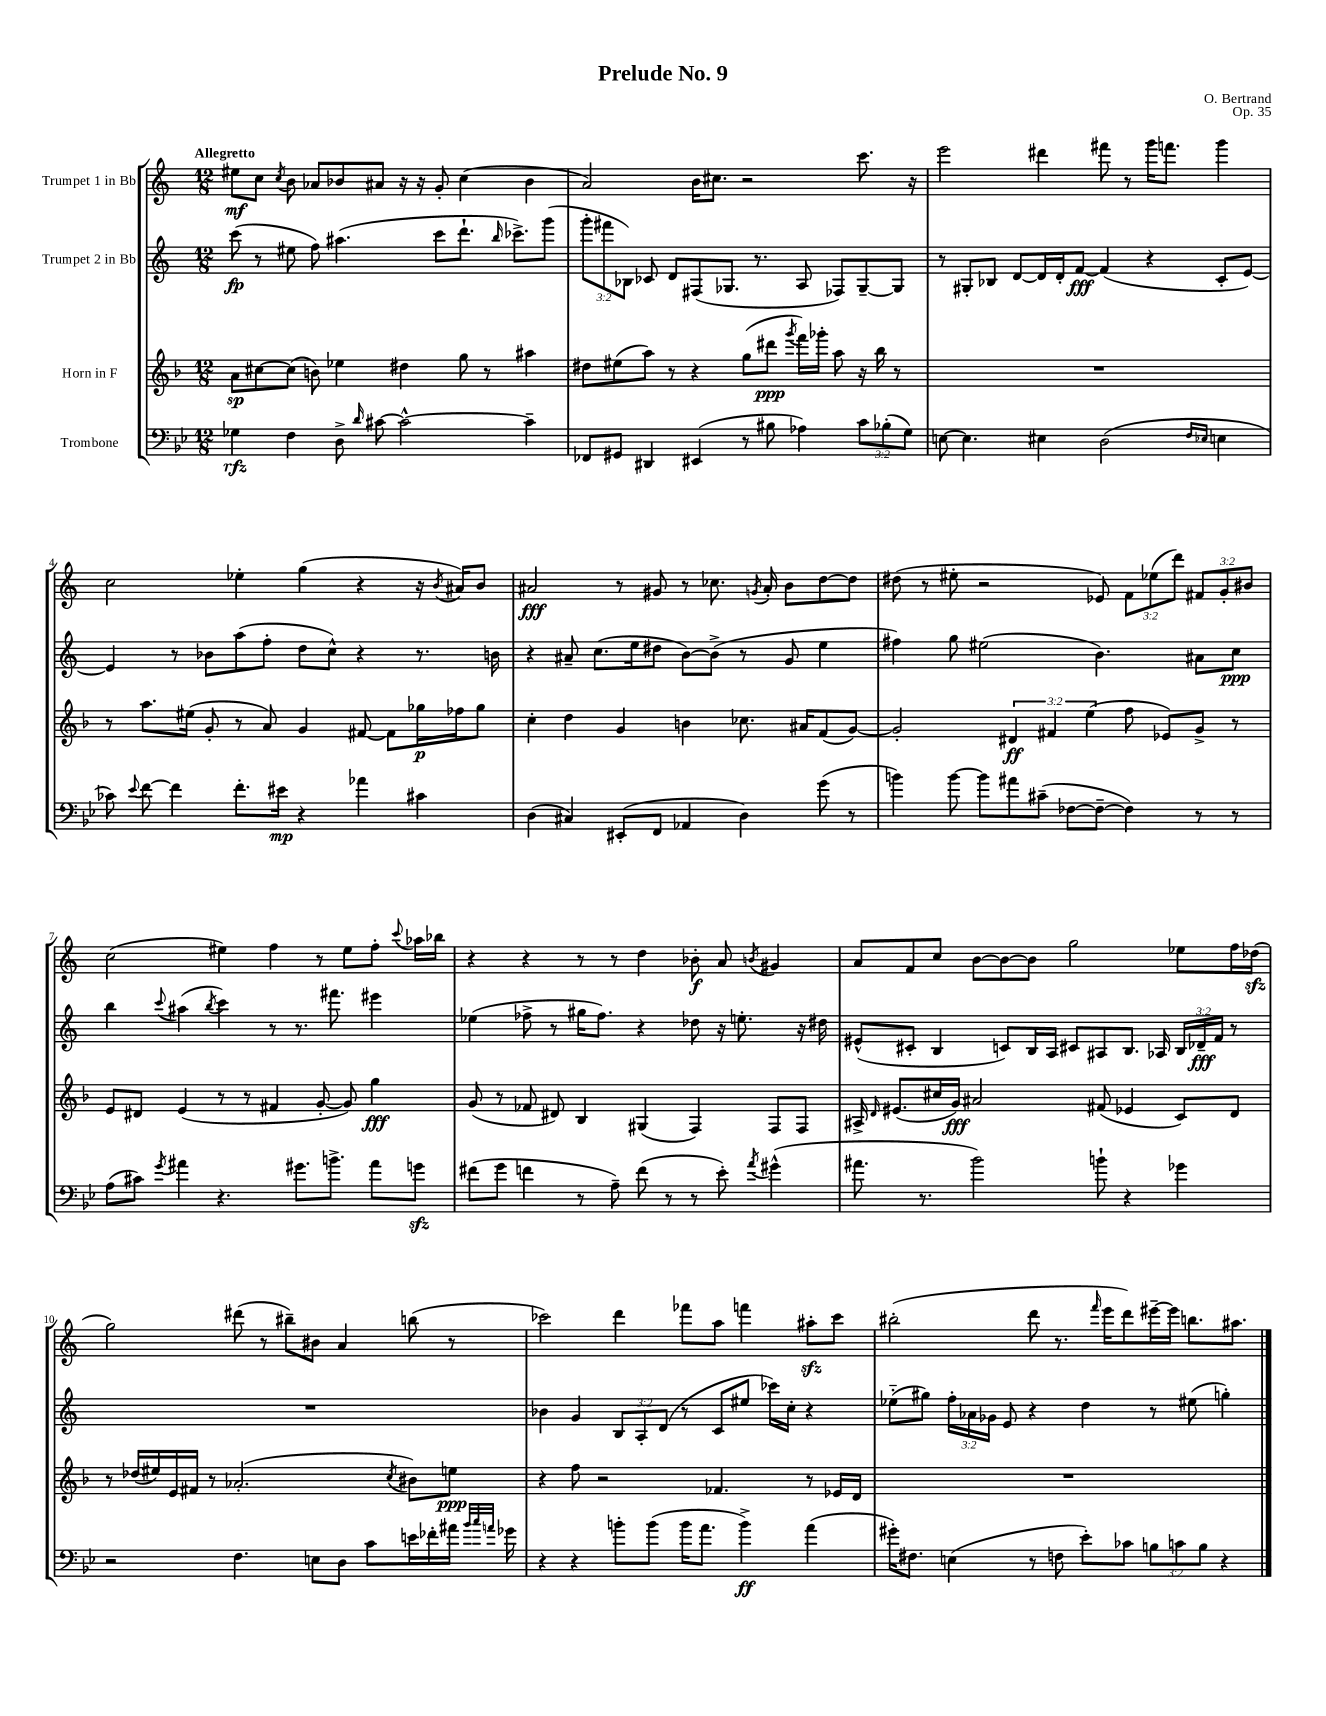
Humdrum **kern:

**kern	**dynam	**kern	**dynam	**kern	**dynam	**kern	**dynam
*part4	*part4	*part3	*part3	*part2	*part2	*part1	*part1
*staff4	*staff4	*staff3	*staff3	*staff2	*staff2	*staff1	*staff1
*I"Trombone	*	*I"Horn in F	*	*I"Trumpet 2 in Bb	*	*I"Trumpet 1 in Bb	*
*clefF4	*	*clefG2	*	*clefG2	*	*clefG2	*
*k[b-e-]	*	*k[b-]	*	*k[]	*	*k[]	*
*M12/8	*	*M12/8	*	*M12/8	*	*M12/8	*
=1	=1	=1	=1	=1	=1	=1	=1
!	!	!	!	!	!	!LO:TX:a:B:t=Allegretto	!
4G-X\	rfz	8a\L	sp	(8ccc\	fp	8ee#X\L	mf
.	.	[8cc#X\	.	8r	.	8cc\J	.
.	.	.	.	.	.	8qcc/	.
4F\	.	(8cc#\J]	.	8ee#X\	.	8b\	.
.	.	8bn\)	.	8ff\)	.	8a-X/L	.
8D^\	.	4ee-X\	.	(4.aa#X\	.	8b-X/	.
16qqd/	.	.	.	.	.	.	.
[8c#X\	.	.	.	.	.	8a#X/J	.
2c#^^\_	.	4dd#X\	.	.	.	16r	.
.	.	.	.	.	.	16r	.
.	.	.	.	8ccc\L	.	8g'/	.
.	.	8gg\	.	8.ddd`\J	.	(4cc\	.
.	.	8r	.	.	.	.	.
.	.	.	.	16qqbb/	.	.	.
.	.	.	.	8.ccc-X^\L)	.	.	.
4c#~\]	.	4aa#X\	.	.	.	4b-\	.
.	.	.	.	(8ggg\J	.	.	.
=2	=2	=2	=2	=2	=2	=2	=2
8FF-X/L	.	8dd#X\L	.	12ggg'\L	.	2a/)	.
.	.	.	.	12fff#X\	.	.	.
8GG#X/J	.	(8ee#X\	.	.	.	.	.
.	.	.	.	12B-X\J)	.	.	.
4DD#X/	.	8aa\J)	.	8c-X/	.	.	.
.	.	8r	.	8d/L	.	.	.
(4EE#X/	.	4r	.	(8F#X/	.	16b\KL	.
.	.	.	.	.	.	8.cc#X\J	.
.	.	.	.	8.G-X/J	.	.	.
8r	.	(8gg\L	.	.	.	2r	.
.	.	.	.	8.r	.	.	.
8B#X\	.	8ddd#X\J	ppp	.	.	.	.
.	.	8qggg/	.	.	.	.	.
4A-X\)	.	16fff\LL)	.	8A/	.	.	.
.	.	16ggg-X'\JJ	.	.	.	.	.
.	.	8aa\	.	8F-X/L)	.	.	.
12c\L	.	16r	.	[8G-~/	.	8.ccc\	.
.	.	16bb-\	.	.	.	.	.
(12B-X'\	.	.	.	.	.	.	.
.	.	8r	.	8G-/J]	.	.	.
12G\J)	.	.	.	.	.	.	.
.	.	.	.	.	.	16r	.
=3	=3	=3	=3	=3	=3	=3	=3
[8En\	.	1.r	.	8r	.	2eee\	.
4.E\]	.	.	.	8G#X'/L	.	.	.
.	.	.	.	8B-X/J	.	.	.
.	.	.	.	[8d/L	.	.	.
4E#X\	.	.	.	16d/L]	.	4ddd#X\	.
.	.	.	.	16d'/J	.	.	.
.	.	.	.	[8f/J	fff	.	.
(2D\	.	.	.	(4f/]	.	8fff#X\	.
.	.	.	.	.	.	8r	.
.	.	.	.	4r	.	16ggg\KL	.
.	.	.	.	.	.	8.fffn\J	.
16qqF/LL	.	.	.	.	.	.	.
16qqE-X/JJ	.	.	.	.	.	.	.
4En\	.	.	.	8c'/L	.	4ggg\	.
.	.	.	.	[8e/J)	.	.	.
!!LO:LB:g=z
=4	=4	=4	=4	=4	=4	=4	=4
8c-X\)	.	8r	.	4e/]	.	2cc\	.
8qqe-/	.	.	.	.	.	.	.
[8f\	.	8.aa\L	.	.	.	.	.
4f\]	.	.	.	8r	.	.	.
.	.	(16ee#X\Jk	.	.	.	.	.
.	.	8g'/	.	8b-X\L	.	.	.
8.f'\L	.	8r	.	(8aa\	.	4ee-X'\	.
.	.	8a/)	.	8ff'\J	.	.	.
16e#X\Jk	mp	.	.	.	.	.	.
4r	.	4g/	.	8dd\L	.	(4gg\	.
.	.	.	.	8cc^^\J)	.	.	.
4a-X\	.	[8f#X/	.	4r	.	4r	.
.	.	8f#\L]	.	.	.	.	.
4c#X\	.	16gg-X\L	p	8.r	.	16r	.
.	.	.	.	.	.	8qb/	.
.	.	16ff-X\J	.	.	.	16a#X/KL)	.
.	.	8gg-\J	.	.	.	8b/J	.
.	.	.	.	16bn\	.	.	.
=5	=5	=5	=5	=5	=5	=5	=5
(4D\	.	4cc'\	.	4r	.	2a#X/	fff
4C#X/)	.	4dd\	.	8a#X~/	.	.	.
.	.	.	.	(8.cc\L	.	.	.
(8EE#X'/L	.	4g/	.	.	.	8r	.
.	.	.	.	16ee\k	.	.	.
8FF/J	.	.	.	8dd#X\J	.	8g#X/	.
4AA-X/	.	4bn\	.	[8b\L)	.	8r	.
.	.	.	.	(8b^\J]	.	8.cc-X\	.
4D\)	.	8.cc-X\	.	8r	.	.	.
.	.	.	.	.	.	8qgn/	.
.	.	.	.	.	.	16a#'/	.
.	.	.	.	8g/	.	8b\L	.
.	.	16a#X/KL	.	.	.	.	.
(8g\	.	(8f/	.	4ee\	.	[8dd\	.
8r	.	[8g/J)	.	.	.	8dd\J]	.
=6	=6	=6	=6	=6	=6	=6	=6
4bn\)	.	2g'/]	.	4ff#X\)	.	(8dd#X\	.
.	.	.	.	.	.	8r	.
[8b\	.	.	.	8gg\	.	8ee#X'\	.
8b\L]	.	.	.	(2ee#X\	.	2r	.
8a#X\	.	6d#X/	ff	.	.	.	.
(8c#X~\J	.	.	.	.	.	.	.
.	.	6f#X/	.	.	.	.	.
[8F-X\L	.	.	.	.	.	.	.
.	.	(6ee\	.	.	.	.	.
8F-~\J_	.	.	.	4.b\)	.	8e-X/)	.
4F-\])	.	8ff\	.	.	.	12f\L	.
.	.	.	.	.	.	(12ee-X\	.
.	.	8e-X/L)	.	.	.	.	.
.	.	.	.	.	.	12ddd\J)	.
8r	.	8g^/J	.	8a#X\L	.	12f#X/L	.
.	.	.	.	.	.	12g'/	.
8r	.	8r	.	8cc\J	ppp	.	.
.	.	.	.	.	.	12b#X/J	.
!!LO:LB:g=z
=7	=7	=7	=7	=7	=7	=7	=7
(8A\L	.	8e/L	.	4bb\	.	(2cc\	.
8c#X\J)	.	8d#X/J	.	.	.	.	.
8qg/	.	.	.	8qqccc/	.	.	.
4a#X\	.	(4e/	.	(4aa#X\	.	.	.
.	.	.	.	8qbb/	.	.	.
4.r	.	8r	.	4ccc\)	.	4ee#X\)	.
.	.	8r	.	.	.	.	.
.	.	4f#X/	.	8r	.	4ff\	.
8.g#X\L	.	.	.	8.r	.	.	.
.	.	[8g'/	.	.	.	8r	.
8.bn^\J	.	.	.	8.fff#X\	.	.	.
.	.	8g/])	.	.	.	8ee#\L	.
8a#\L	.	4gg\	fff	4eee#X\	.	8ff'\J	.
.	.	.	.	.	.	8qqccc/	.
8gnzz\J	.	.	.	.	.	16aa-X\LL	.
.	.	.	.	.	.	16bb-X\JJ	.
=8	=8	=8	=8	=8	=8	=8	=8
(8f#X\L	.	(8g/	.	(4ee-X\	.	4r	.
8g\J	.	8r	.	.	.	.	.
4fn\	.	8f-X/	.	8ff-X^\	.	4r	.
.	.	8d#X/)	.	8r	.	.	.
8r	.	4B-/	.	16gg#X\KL	.	8r	.
.	.	.	.	8.ff-\J)	.	.	.
8A~\)	.	.	.	.	.	8r	.
(8f\	.	(4G#X/	.	4r	.	4dd\	.
8r	.	.	.	.	.	.	.
8r	.	4F/)	.	8dd-X\	.	8b-X'\	f
8e-'\)	.	.	.	16r	.	8a/	.
.	.	.	.	8.een'\	.	.	.
8qa/	.	.	.	.	.	8qbn/	.
(4g#X^^\	.	8F/L	.	.	.	4g#X/	.
.	.	8F/J	.	16r	.	.	.
.	.	.	.	16dd#X\	.	.	.
=9	=9	=9	=9	=9	=9	=9	=9
8.a#X\	.	16A#X^/	.	(8e#X^^/L	.	8a/L	.
.	.	16qqd/	.	.	.	.	.
.	.	(8.e#X/L	.	.	.	.	.
.	.	.	.	8c#X'/J	.	8f/	.
8.r	.	.	.	.	.	.	.
.	.	16cc#X/L	.	4B/	.	8cc/J	.
.	.	16g/JJ)	fff	.	.	.	.
2b-\)	.	2a#X/	.	.	.	[8b\L	.
.	.	.	.	8cn/L)	.	8b\_	.
.	.	.	.	16B/L	.	8b\J]	.
.	.	.	.	16A/JJ	.	.	.
.	.	.	.	8c#X/L	.	2gg\	.
8bn`\	.	(8f#X/	.	8A#X/	.	.	.
4r	.	4e-X/	.	8.B/J	.	.	.
.	.	.	.	16A-X/	.	.	.
4g-X\	.	8c/L)	.	24B/LL	.	8ee-X\L	.
.	.	.	.	24d-X~/	fff	.	.
.	.	.	.	24f/JJ	.	.	.
.	.	8d/J	.	8r	.	16ff\L	.
.	.	.	.	.	.	(16dd-Xzz\JJ	.
!!LO:LB:g=z
=10	=10	=10	=10	=10	=10	=10	=10
2r	.	8r	.	1.r	.	2gg\)	.
.	.	(16dd-X/LL	.	.	.	.	.
.	.	16ee#X/)	.	.	.	.	.
.	.	16e/	.	.	.	.	.
.	.	16f#X/JJ	.	.	.	.	.
.	.	8r	.	.	.	.	.
4.F\	.	(2.a-X'/	.	.	.	(8ddd#X\	.
.	.	.	.	.	.	8r	.
.	.	.	.	.	.	8bb#X~\L)	.
8En\L	.	.	.	.	.	8b#X\J	.
8D\J	.	.	.	.	.	4a/	.
8c\L	.	.	.	.	.	.	.
.	.	8qcc/	.	.	.	.	.
16en\L	.	8b#X\L)	.	.	.	(8bbn\	.
16f-X'\	.	.	.	.	.	.	.
16a#X\JJ	.	8een\J	ppp	.	.	8r	.
32qqb-/LLL	.	.	.	.	.	.	.
32qqcc/	.	.	.	.	.	.	.
32qqan/JJJ	.	.	.	.	.	.	.
16g-X\	.	.	.	.	.	.	.
=11	=11	=11	=11	=11	=11	=11	=11
4r	.	4r	.	4b-X\	.	2ccc-X\)	.
4r	.	8ff\	.	4g/	.	.	.
.	.	2r	.	.	.	.	.
8bn'\L	.	.	.	12B/L	.	4ddd\	.
.	.	.	.	12A'/	.	.	.
(8b\J	.	.	.	.	.	.	.
.	.	.	.	(12d/J	.	.	.
16b\KL	.	.	.	8r	.	8fff-X\L	.
8.a\J	.	.	.	.	.	.	.
.	.	4.f-X/	.	8c/L	.	8aa\J	.
4b^\)	ff	.	.	8ee#X/J	.	4fffn\	.
.	.	.	.	16ccc-X\LL)	.	.	.
.	.	.	.	16cc'\JJ	.	.	.
(4a\	.	8r	.	4r	.	8aa#Xzz'\L	.
.	.	16e-X/LL	.	.	.	8ccc-\J	.
.	.	16d/JJ	.	.	.	.	.
=12	=12	=12	=12	=12	=12	=12	=12
16g#X'\KL)	.	1.r	.	(8ee-X\L	.	(2bb#X'\	.
8.F#X\J	.	.	.	.	.	.	.
.	.	.	.	8gg#X\J)	.	.	.
(4En\	.	.	.	24ff'\LL	.	.	.
.	.	.	.	24a-X\	.	.	.
.	.	.	.	24g-X\JJ	.	.	.
.	.	.	.	8e/	.	.	.
8r	.	.	.	4r	.	8ddd\	.
8Fn\	.	.	.	.	.	8.r	.
8e-'\L)	.	.	.	4dd\	.	.	.
.	.	.	.	.	.	16qqfff/	.
.	.	.	.	.	.	16eee\KL	.
8c-X\J	.	.	.	.	.	8ddd\)	.
12Bn\L	.	.	.	8r	.	[16eee#X~\L	.
.	.	.	.	.	.	16eee#\JJ]	.
12cn\	.	.	.	.	.	.	.
.	.	.	.	(8ee#X\	.	8.bbn\L	.
12B\J	.	.	.	.	.	.	.
4r	.	.	.	4ggn'\)	.	.	.
.	.	.	.	.	.	8.aa#X\J	.
==	==	==	==	==	==	==	==
*-	*-	*-	*-	*-	*-	*-	*-
